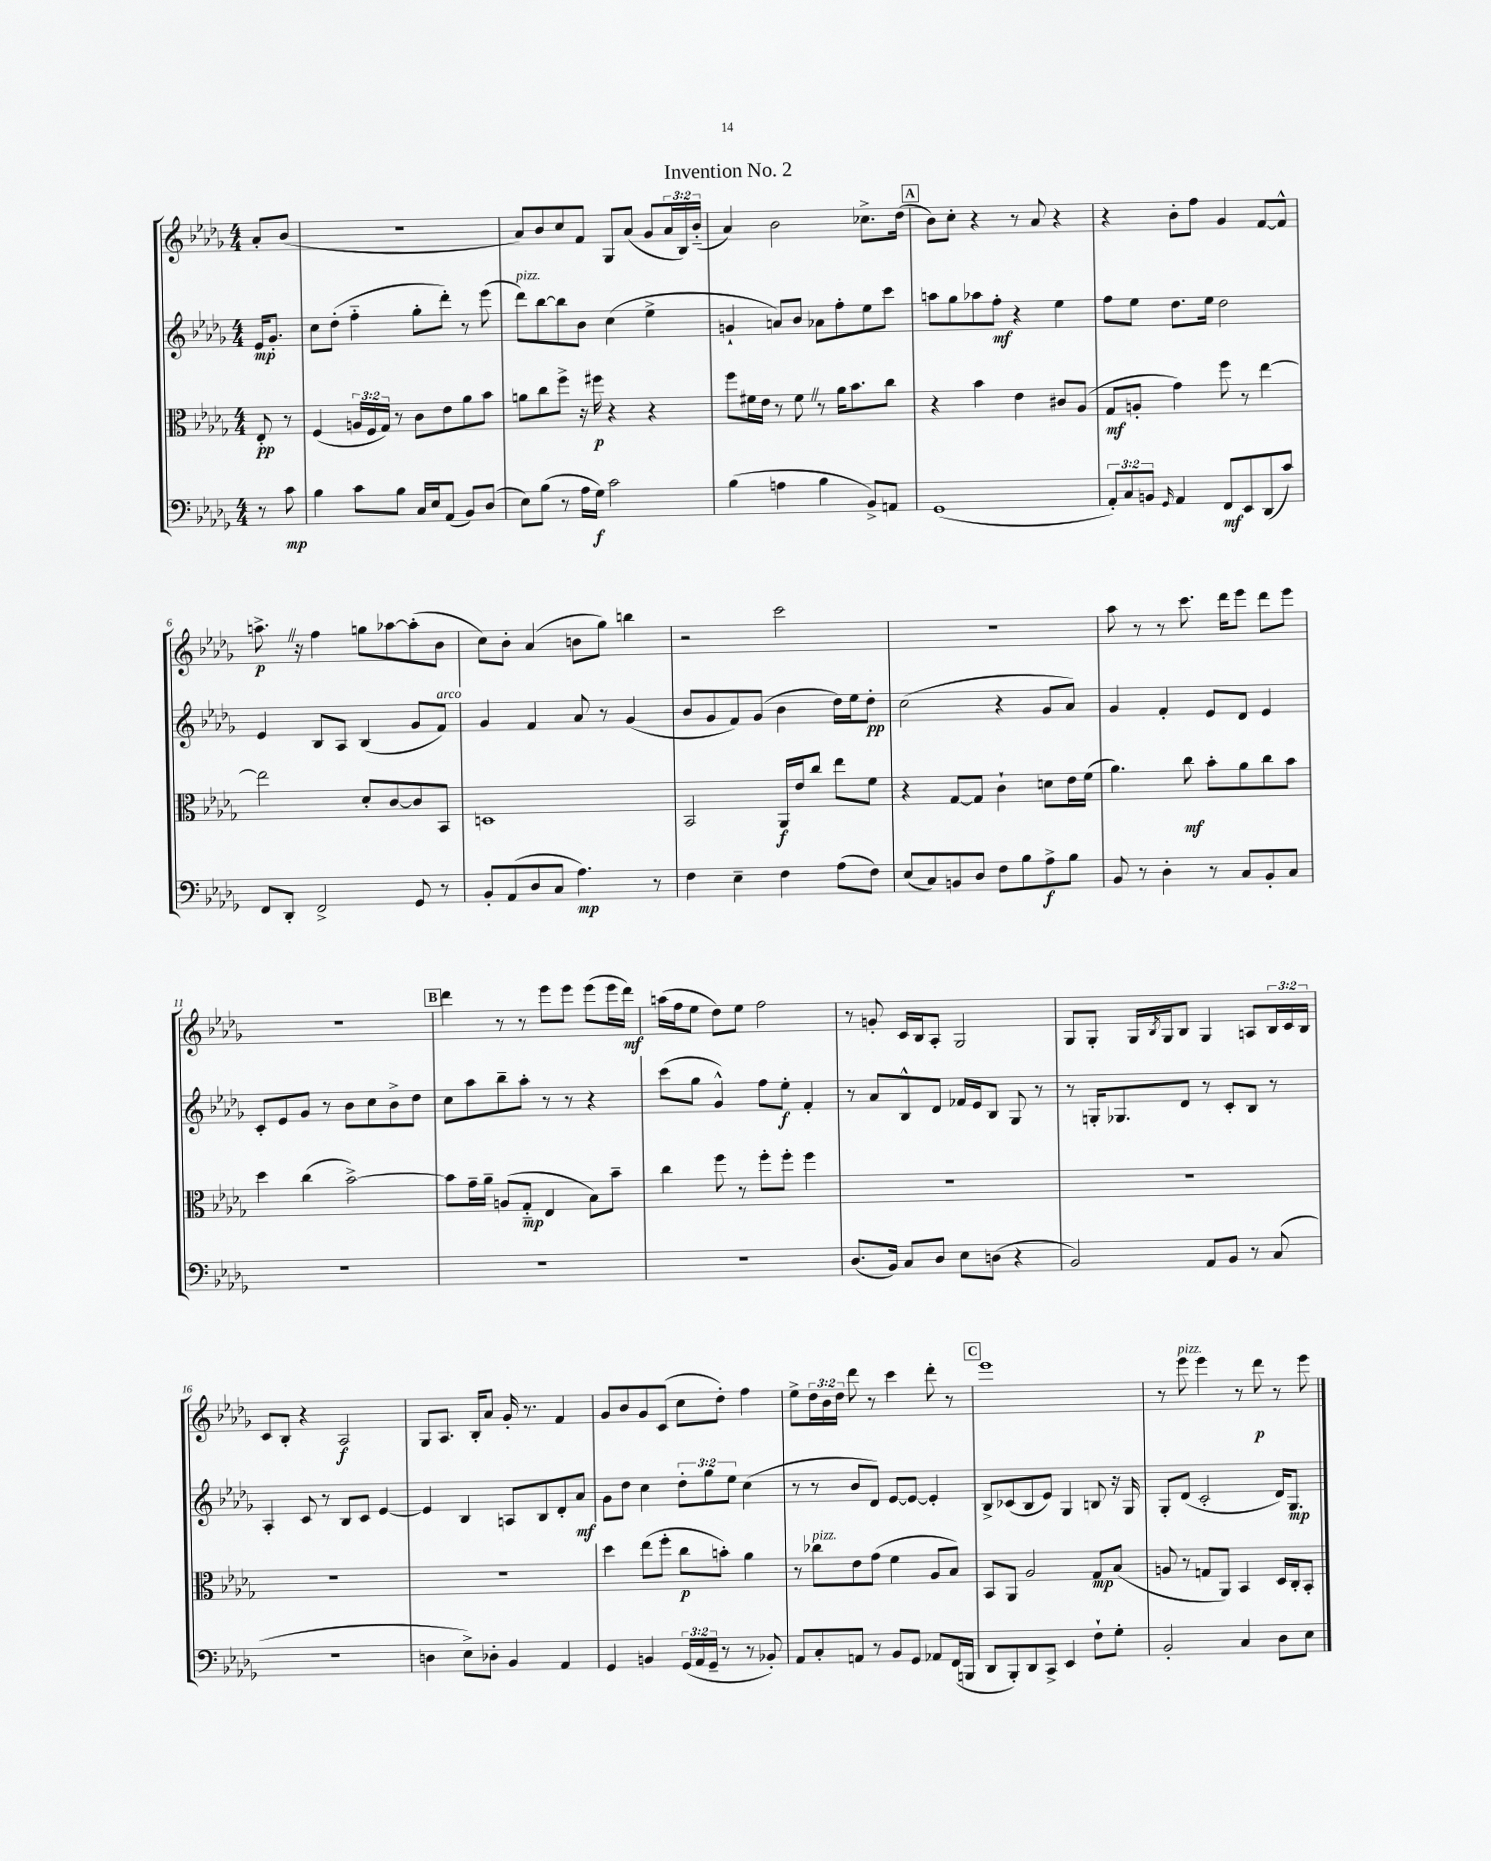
\header { title = "Invention No. 2" }
<<
\new StaffGroup <<
\new Staff = "s0" {
    \clef treble \key des \major \numericTimeSignature \time 4/4 \override Staff.TupletNumber.text = #tuplet-number::calc-fraction-text \partial 4
    aes'8-. bes'8( |
    R1 |
    aes'8) bes'8 c''8 f'8 ges8 aes'8( ges'8 \tuplet 3/2 { aes'16 bes16) bes'16-_( } |
    aes'4) bes'2 ces''8.-> des''16( |
    \mark \markup { \box "A" } bes'8) c''8-. r4 r8 aes'8 r4 |
    r4 bes'8-. f''8 ges'4 f'8~ f'8-^ |
    a''8.->\p \once \override BreathingSign.text = \markup { \musicglyph "scripts.caesura.straight" } \breathe r16 f''4 g''8 aes''8~ aes''8-.( bes'8 |
    c''8) bes'8-. aes'4( b'8 ges''8) b''4 |
    r2 c'''2 |
    r1 |
    aes''8 r8 r8 c'''8. des'''16 ees'''8 des'''8 ees'''8 |
    R1 |
    \mark \markup { \box "B" } des'''4 r8 r8 ees'''8 ees'''8 ees'''8( ees'''16 des'''16\mf) |
    a''16( f''16 ees''8 des''8) ees''8 f''2 |
    r8 g'8-. c'16 bes16 aes8-. ges2 |
    ges8 ges8-. ges16 \acciaccatura { bes8 } ges16 bes8 ges4 a8 \tuplet 3/2 { bes16 c'16 bes16 } |
    c'8 bes8-. r4 aes2\f |
    ges8 aes8. bes16-. aes'8 ges'16-. r8. f'4 |
    ges'8 bes'8 ges'8 c'8( c''8 des''8-.) f''4 |
    ees''8-> \tuplet 3/2 { des''16 bes'16 des''16 } des'''8 r8 c'''4 des'''8-. r8 |
    \mark \markup { \box "C" } ees'''1 |
    r8 ees'''8^\markup { \italic "pizz." } ees'''4 r8 des'''8\p r8 ees'''8 \bar "|." |
}
\new Staff = "s1" {
    \clef treble \key des \major \numericTimeSignature \time 4/4 \override Staff.TupletNumber.text = #tuplet-number::calc-fraction-text \partial 4
    ees'16\mp ges'8.-. |
    c''8 des''8-.( f''4-_ ges''8-. des'''8-.) r8 ees'''8( |
    des'''8^\markup { \italic "pizz." }) bes''8~ bes''8 bes'8 c''4( ees''4-> |
    g'4-! a'8) bes'8 aes'8 f''8-. ees''8 c'''8 |
    \mark \markup { \box "A" } a''8 ges''8 aes''8 f''8-.\mf r4 ees''4 |
    f''8 ees''8 des''8. ees''16 des''2 |
    ees'4 bes8 aes8 bes4( ges'8 f'8^\markup { \italic "arco" }) |
    ges'4 f'4 aes'8 r8 ges'4( |
    bes'8 ges'8 f'8) ges'8( bes'4 des''16) ees''16 des''8-.\pp |
    c''2( r4 ges'8 aes'8) |
    ges'4 f'4-. ees'8 des'8 ees'4 |
    c'8-. ees'8 ges'8 r8 bes'8 c''8 bes'8-> des''8 |
    \mark \markup { \box "B" } c''8 aes''8 bes''8-- aes''8-. r8 r8 r4 |
    c'''8( ges''8 ges'4-^) f''8 ees''8-.\f f'4-. |
    r8 aes'8 bes8-^ des'8 fes'16 ees'16 bes8 ges8 r8 |
    r8 g16-. ges8. des'8 r8 c'8-. bes8 r8 |
    aes4-. c'8 r8 bes8 c'8 ees'4~ |
    ees'4 bes4 a8 bes8 des'8-. aes'8\mf |
    ges'8 des''8 c''4 \tuplet 3/2 { des''8-. ges''8 ees''8 } c''4( |
    r8 r8 bes'8 des'8) ees'8~ ees'8~ ees'4-. |
    \mark \markup { \box "C" } bes8-> ces'8( bes8 ees'8) ges4 b8 r16 ges16 |
    ges8-. des'8( c'2-. des'16) ges8.\mp \bar "|." |
}
\new Staff = "s2" {
    \clef alto \key des \major \numericTimeSignature \time 4/4 \override Staff.TupletNumber.text = #tuplet-number::calc-fraction-text \partial 4
    ees8-.\pp r8 |
    f4( \tuplet 3/2 { a16 f16 ges16) } r8 c'8 ees'8 aes'8 bes'8 |
    a'8 c''8 f''8-> r16 fis''16\p r4 r4 |
    f''8 fis'16 ees'16 r8 fis'8 \once \override BreathingSign.text = \markup { \musicglyph "scripts.caesura.straight" } \breathe r8 aes'16 bes'8. c''8 |
    \mark \markup { \box "A" } r4 bes'4 ees'4 cis'8 aes8( |
    ges8\mf a8-. ges'4) f''8 r8 ees''4~ |
    ees''2 des'8-. c'8~ c'8 bes,8 |
    d1 |
    bes,2 aes,16\f ees'16 c''8 ees''8 f'8 |
    r4 ges8~ ges8 c'4-! d'8 ees'16 f'16( |
    aes'4.) c''8\mf bes'8-. aes'8 c''8 bes'8 |
    des''4 c''4( bes'2~->) |
    \mark \markup { \box "B" } bes'8 ges'16-- aes'16-- a8( ges8-_\mp ees4 bes8) bes'8-- |
    c''4 f''8 r8 f''8-. f''8-. f''4 |
    R1 |
    R1 |
    R1 |
    R1 |
    des''4 ees''8( f''8-. c''8\p b'8-.) aes'4 |
    r8 ces''8^\markup { \italic "pizz." } ees'8 ges'8( f'4 aes8 bes8) |
    \mark \markup { \box "C" } bes,8 aes,8 aes2 ges8\mp bes8( |
    a8 r8 g8 aes,8) bes,4 des16 c16-. bes,8-. \bar "|." |
}
\new Staff = "s3" {
    \clef bass \key des \major \numericTimeSignature \time 4/4 \override Staff.TupletNumber.text = #tuplet-number::calc-fraction-text \partial 4
    r8 c'8\mp |
    bes4 c'8 bes8 c16 ees16 aes,8( bes,8) des8( |
    ees8) bes8( r8 aes16 ges16\f) c'2 |
    bes4( a4 bes4 bes,8->) a,8 |
    \mark \markup { \box "A" } ges,1( |
    \tuplet 3/2 { aes,8-.) c8 b,8 } \grace { ges,16 } aes,4 f,8\mf ees,8 des,8( c'8) |
    f,8 des,8-. f,2-> ges,8 r8 |
    bes,8-. aes,8( des8 c8 aes4.\mp) r8 |
    f4 ees4-- f4 aes8( f8) |
    ees8( c8) b,8 des8 f8 bes8 aes8->\f bes8 |
    bes,8 r8 des4-. r8 c8 bes,8-. c8 |
    R1 |
    \mark \markup { \box "B" } R1 |
    R1 |
    des8.( bes,16) c8 des8 ees8 d8( r4 |
    bes,2) aes,8 bes,8 r8 c8( |
    R1 |
    d4 ees8->) des8-. bes,4 aes,4 |
    ges,4 b,4 \tuplet 3/2 { ges,16( aes,16 ges,16-- } r8 r8 bes,8-.) |
    aes,8 c8-. a,8 r8 bes,8 ges,8 aes,8 f,16( b,,16 |
    \mark \markup { \box "C" } des,8 bes,,8-.) des,8 c,8-> ees,4 f8-! ges8-. |
    bes,2-. c4 des8 ees8 \bar "|." |
}
>>
>>
